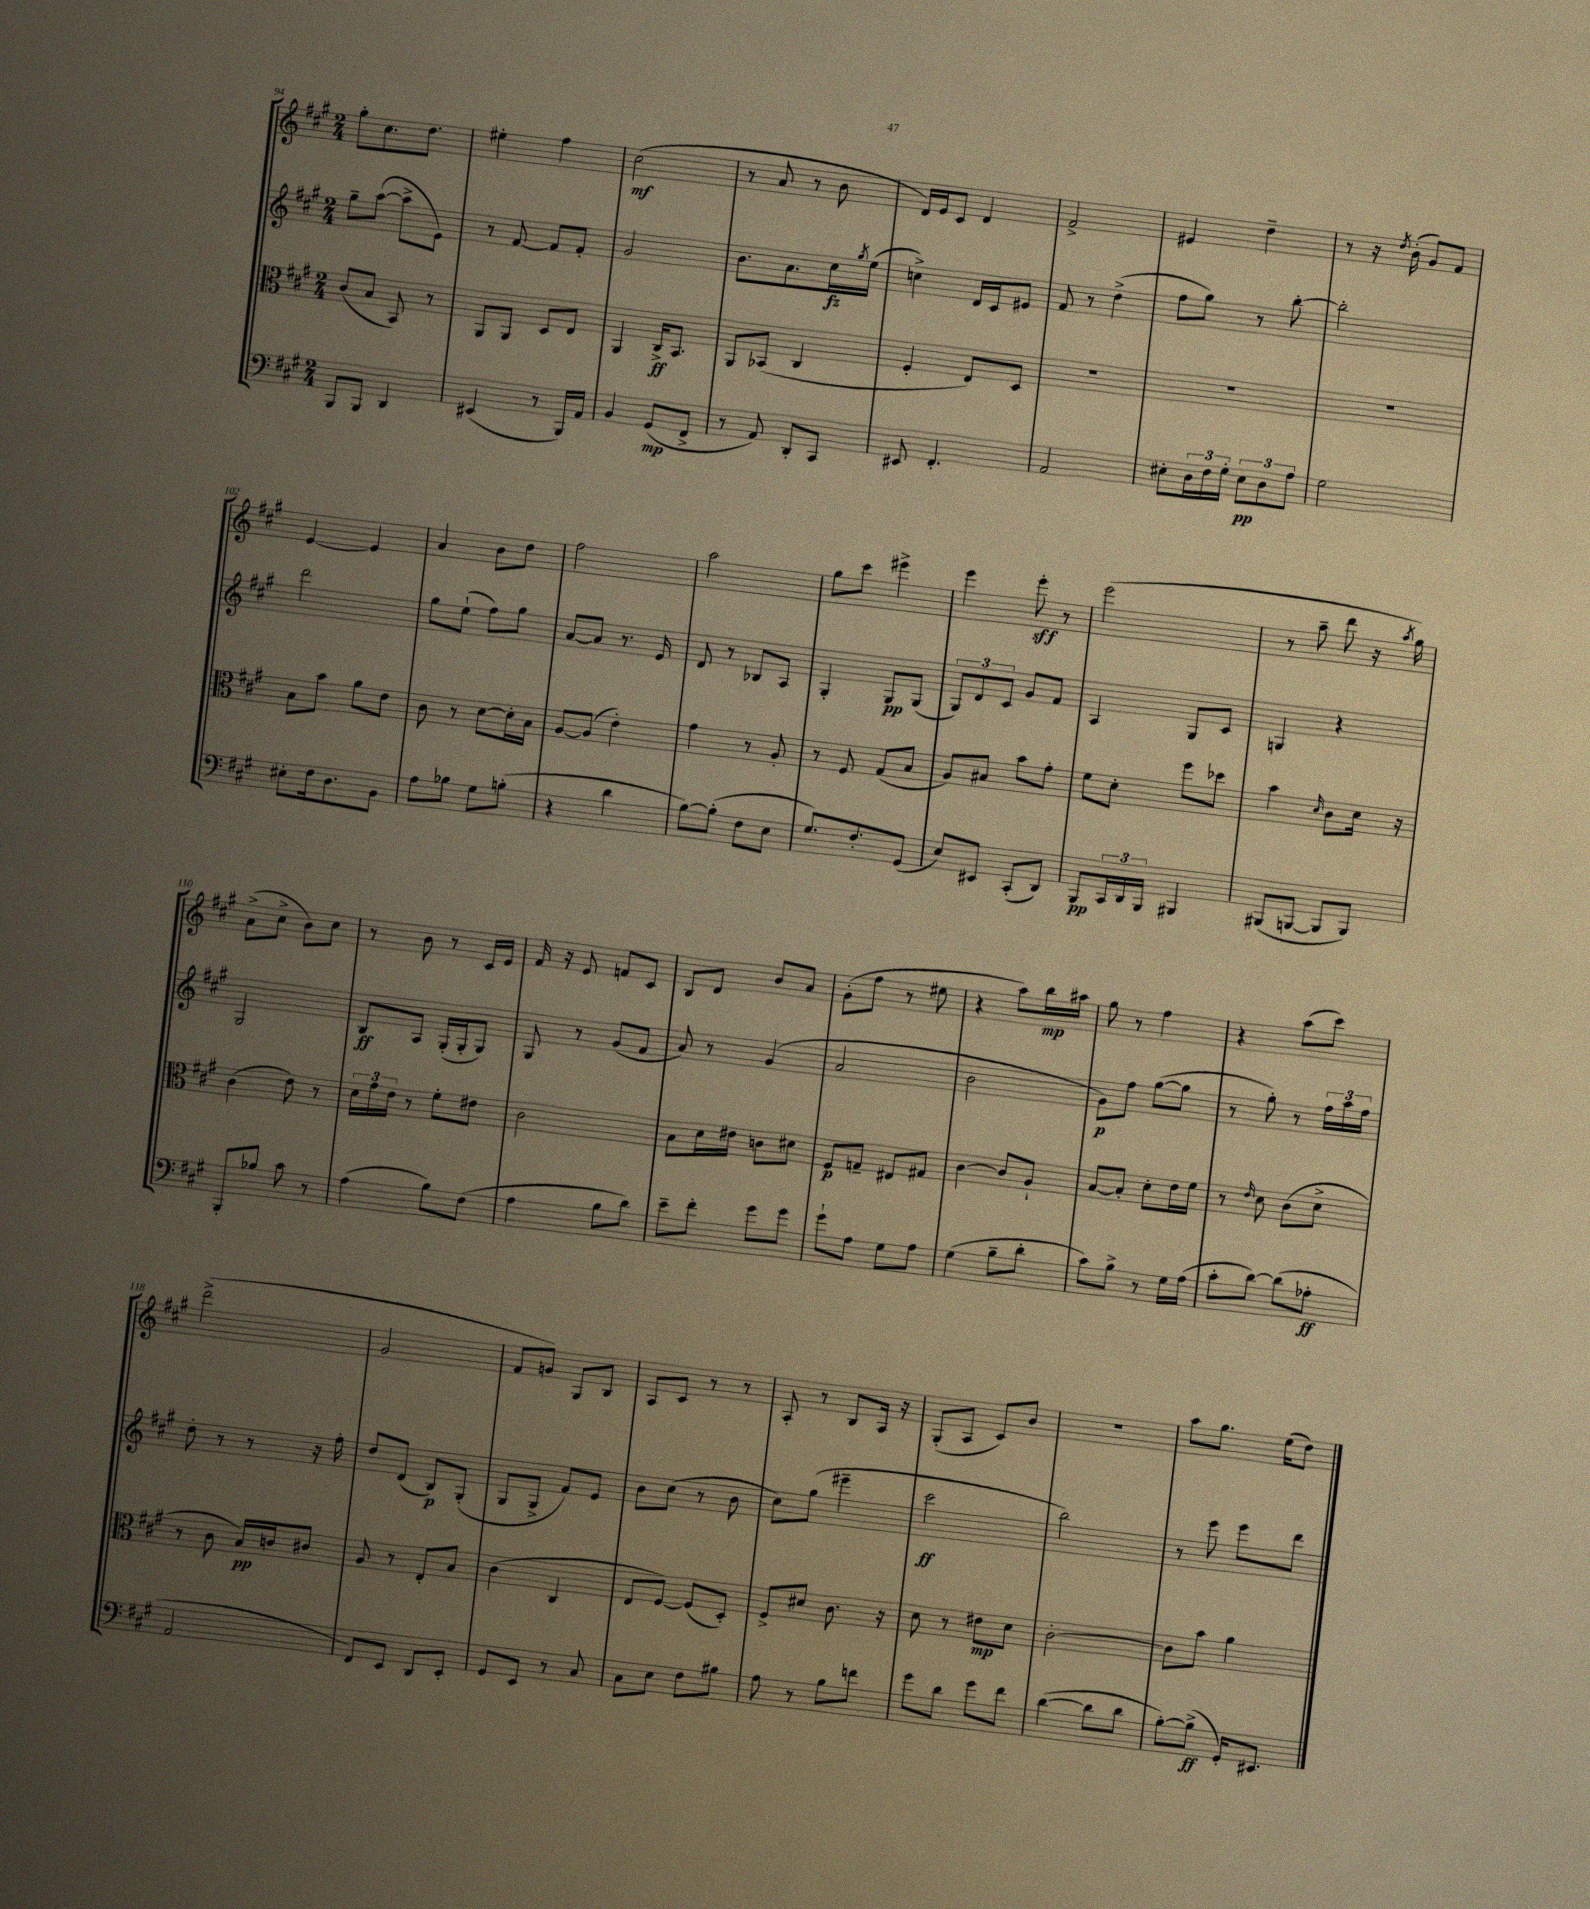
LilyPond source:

<<
\new StaffGroup <<
\new Staff = "s0" {
    \clef treble \key a \major \numericTimeSignature \time 2/4
    gis''8-. cis''8. d''8. |
    eis''4-. fis''4 |
    cis''2\mf( |
    r8 a'8 r8 b'8 |
    d'16) e'16 cis'8 d'4 |
    fis'2-> |
    eis'4 d''4-- |
    r8 r16 \acciaccatura { d''8 } b'16-.( gis'8) fis'8 |
    e'4~ e'4 |
    a'4 b'8 d''8 |
    fis''2 |
    a''2 |
    gis''8 cis'''8 eis'''4-> |
    e'''4 e'''8-.\sff r8 |
    e'''2( |
    r8 a''8-- d'''8 r16 \acciaccatura { a''8 } gis''16) |
    a'8->( cis''8-> b'8) cis''8 |
    r8 b'8 r8 cis'16 e'16 |
    fis'16 r16 e'8 f'8 cis'8 |
    b8 d'8 b'8 a'8 |
    gis'8-.( fis''8 r8 eis''8 |
    r4 a''8) b''16\mp ais''16 |
    gis''8 r8 fis''4 |
    r4 a''8( cis'''8) |
    d'''2->( |
    gis'2 |
    fis'8 g'8) gis8 b8 |
    a8 cis'8 r8 r8 |
    a8-. r8 b8 a16 r16 |
    gis8-.( a8 cis'8) b'8 |
    r2 |
    a''8 gis''8. e''16( d''8) \bar "|." |
}
\new Staff = "s1" {
    \clef treble \key a \major \numericTimeSignature \time 2/4
    gis''8-- a''8~( a''8-> e'8) |
    r8 fis'8~ fis'8 fis'8-. |
    gis'2 |
    b'8. a'8. cis''16\fz \acciaccatura { gis''8 } e''16( |
    c''4->) d'16 cis'16 eis'8 |
    fis'8 r8 d''4->( |
    fis''8 gis''8) r8 b''8~-. |
    b''2-. |
    d'''2 |
    gis''8 e''8-!( fis''8) gis''8 |
    a'8~ a'8 r8. e'16 |
    d'8 r8 bes8 a8 |
    gis4-. gis8\pp gis8( |
    \tuplet 3/2 { gis8) d'8 cis'8 } gis'8 fis'8 |
    a4 gis8 cis'8 |
    g4 r4 |
    gis2 |
    b8\ff a8 gis16-.( gis16-. gis8) |
    gis8 r8 gis'8( fis'8 |
    a'8) r8 gis'4( |
    a'2 |
    b'2 |
    gis'8\p) fis''8 gis''8~( gis''8 |
    r8 gis''8-.) r8 \tuplet 3/2 { fis''16 a''16 fis''16 } |
    d''8-. r8 r8 r16 fis''16-. |
    d''8 d'8( b8\p) gis8-.( |
    gis8 gis8-> fis'8) e'8 |
    b'8 cis''8( r8 b'8 |
    cis''8) gis''8( eis'''4-- |
    cis'''2\ff |
    b''2) |
    r8 e'''8 e'''8 d'''8 \bar "|." |
}
\new Staff = "s2" {
    \clef alto \key a \major \numericTimeSignature \time 2/4
    cis'8( b8 b,8) r8 |
    a,8 a,8 d8 e8 |
    a,4 cis16->\ff b,8. |
    a,8 bes,8( cis4 |
    fis4-. e8) d8 |
    R2 |
    R2 |
    R2 |
    b8 b'8 a'8 e'8 |
    cis'8 r8 d'8~ d'16-. b16 |
    a8~ a8( e'4-.) |
    gis'4 r8 a8-. |
    r8 fis8 gis8( b8 |
    a8) bis8 b'8 gis'8-. |
    fis'8 d'8-. fis''8 des''8 |
    b'4 \grace { d'16 } cis'8 d'16 r16 |
    cis'4( e'8) r8 |
    \tuplet 3/2 { d'16 gis'16 e'16 } r8 fis'8-. eis'8 |
    cis'2 |
    b8 d'16 eis'16 c'8 dis'8 |
    fis8\p g8-- eis8 gis8 |
    cis'4~ cis'8 a8-! |
    b8~ b8-. d'8-. e'16 fis'16 |
    r8 \grace { e'16 } d'8 cis'8( d'8-> |
    r8 cis'8 b16\pp) c'16 cis'8 |
    a8 r8 e8-. b8 |
    cis'4( cis4 |
    e8 fis8~) fis8( d8-.) |
    fis8-> dis'8 cis'8. r16 |
    d'8 r8 eis'8\mp d'8 |
    cis'2~-. |
    cis'8 b'8 a'4 \bar "|." |
}
\new Staff = "s3" {
    \clef bass \key a \major \numericTimeSignature \time 2/4
    b,,8 b,,8 d,4 |
    eis,4( r8 b,,16) a,16 |
    b,4 gis,8\mp( fis,8-> |
    r8 a,8) d,8-. cis,8 |
    eis,8 fis,4.-. |
    a,2 |
    eis8-. \tuplet 3/2 { d16 fis16 gis16-. } \tuplet 3/2 { eis8\pp d8 a8 } |
    gis2 |
    eis8-. fis16 d8. b,8 |
    a8 bes8 gis8 b8-.( |
    r4 d'4 |
    b8~) b8-.( fis8 e8 |
    gis8.) fis8.-. gis,8( |
    e8) eis,8 cis,8-.( d,8) |
    b,,8\pp \tuplet 3/2 { cis,16 d,16 b,,16 } bis,,4 |
    bis,,8( b,,8~ b,,8 b,,8) |
    b,,8-. bes8 cis'8 r8 |
    a4( b8) fis8( |
    a4 b8 d'8) |
    e'8-- fis'8-. gis'8 gis'8 |
    gis'8-! a8 gis8 a8 |
    gis4( b8-- d'8-. |
    cis'8) b8-> r8 gis16 a16( |
    cis'8-. d'8~) d'8( aes8-.\ff |
    a,2 |
    fis,8) e,8 d,8 e,8-. |
    gis,8 e,8 r8 cis8 |
    cis8 e8 fis8 bis8 |
    a8 r8 b8 f'8 |
    gis'8 d'8 gis'8 fis'8 |
    d'4~( d'8 d'8 |
    b8~-.) b8->\ff( gis,16-.) eis,8. \bar "|." |
}
>>
>>
\layout { \context { \Score currentBarNumber = #94 } }
